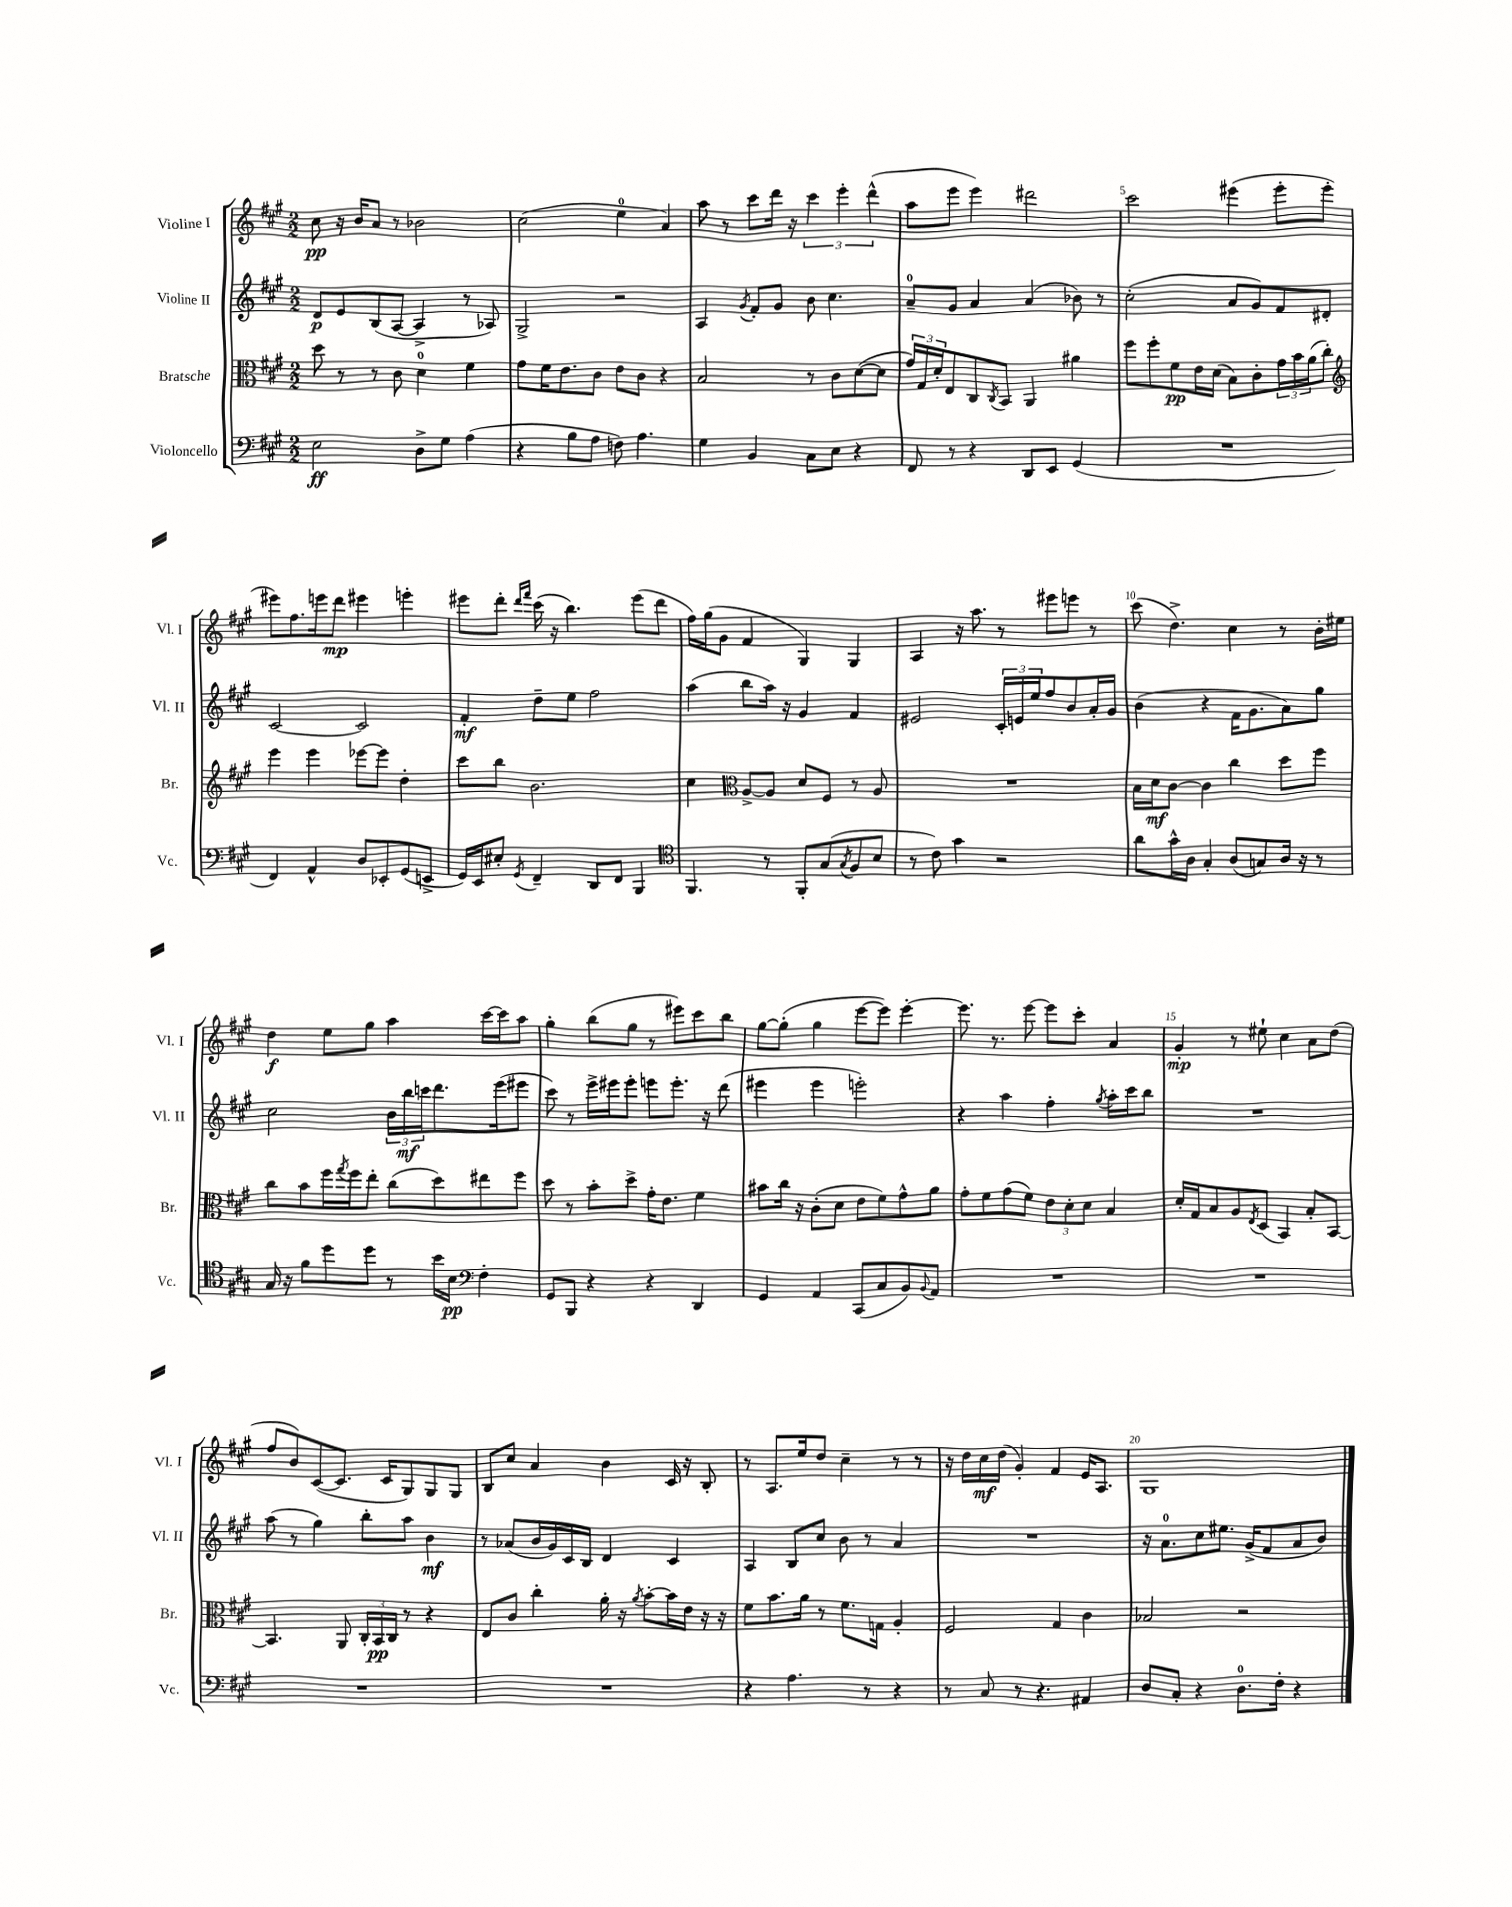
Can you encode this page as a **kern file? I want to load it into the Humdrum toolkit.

**kern	**kern	**kern	**kern
*staff4	*staff3	*staff2	*staff1
*clefF4	*clefC3	*clefG2	*clefG2
*k[f#c#g#]	*k[f#c#g#]	*k[f#c#g#]	*k[f#c#g#]
*M2/2	*M2/2	*M2/2	*M2/2
2E	8dd	8d	8cc#
.	8r	8e	16r
.	.	.	16b
.	8r	(8B	8a
.	8c#	[8A	8r
8D^	4d	4A^]	2b-
8G#	.	.	.
(4A	4f#	8r	.
.	.	8A-)	.
=	=	=	=
4r	8g#	2G#^	(2cc#
.	16f#	.	.
.	8.e	.	.
8B	.	.	.
8A	8c#	.	.
8F)	8e	2r	4ee
4.A	8c#	.	.
.	4r	.	4a)
=	=	=	=
4G#	2B	4A	8aa
.	.	.	8r
.	.	8qg#	.
4BB	.	8f#'	8ccc#
.	.	8g#	16ddd
.	.	.	16r
8C#	8r	8b	6ccc#
8E	8c#	4.cc#	.
.	.	.	6eee'
4r	([8d	.	.
.	.	.	(6ddd^^
.	8d]	.	.
=	=	=	=
8FF#	24g#)	8a~	8aa
.	24G#	.	.
.	24d'	.	.
8r	8E	8g#	8eee
4r	8C#	4a	4eee)
.	8qC#	.	.
.	8BB	.	.
8DD	4AA	(4a	2ddd#
8EE	.	.	.
(4GG#	4a#	8b-)	.
.	.	8r	.
=	=	=	=
1r	8ff#	(2cc#'	2ccc#
.	8ff#'	.	.
.	8f#	.	.
.	16e	.	.
.	(16d	.	.
.	8B)	8a	(4eee#
.	8c#'	8g#)	.
.	24g#	8f#	8eee#'
.	24b	.	.
.	(24a	.	.
.	8cc#')	8d#'	8eee#'
=	=	=	=
*	*clefG2	*	*
4FF#)	4eee	[2c#	8eee#)
.	.	.	8.ff#
4AA^^	4eee	.	.
.	.	.	16eee
.	.	.	8ddd
8D	[8eee-	2c#]	4eee#
8EE-'	8eee-]	.	.
(8GG#	4dd'	.	4eee'
8EE^	.	.	.
=	=	=	=
16GG#)	8ccc#	4f#'	8eee#
16EE	.	.	.
8E#'	8bb	.	8ddd'
.	.	.	16qqddd
8qGG#	.	.	16qqfff#
4FF#~	2.b	8dd~	(16ccc#
.	.	.	16r
.	.	8ee	4.bb)
8DD	.	2ff#	.
8FF#	.	.	.
4BBB	.	.	(8eee#
.	.	.	8ddd
=	=	=	=
*clefC4	*	*	*
4.FF#	4cc#	(4aa	16ff#)
.	.	.	(16gg#
.	.	.	8g#
*	*clefC3	*	*
.	[8A^	8bb	4f#
8r	8A]	16aa)	.
.	.	16r	.
8FF#'	8d	4g#	4G#)
(8G#	8F#	.	.
8qG#	.	.	.
8F#	8r	4f#	4G#
8B	8A	.	.
=	=	=	=
8r	1r	2e#	4A
8c#)	.	.	.
4g#	.	.	16r
.	.	.	8.aa
2r	.	24c#'	8r
.	.	24e	.
.	.	24ee	.
.	.	8ff#	8eee#
.	.	8b	8eee
.	.	16a'	8r
.	.	16g#	.
=	=	=	=
8a	16B	(4b	(8ccc#
.	16d	.	.
16g#^^	[8c#	.	4.dd^)
16A	.	.	.
4G#'	4c#]	4r	.
(8A	4cc#	16f#	4cc#
.	.	8.g#	.
8G)	.	.	.
16A	8dd	8a)	8r
16r	.	.	.
8r	8ff#	8gg#	16b'
.	.	.	16ee#
=	=	=	=
16G#	8cc#	2cc#	4dd
16r	.	.	.
8f#	8b	.	.
8dd	16ff#	.	8ee
.	8qgg#	.	.
.	16ff#	.	.
8dd	8ee'	.	8gg#
8r	(8cc#	24b	4aa
.	.	24bb	.
.	.	24ccc	.
16b	8dd)	8.ddd	.
16B	.	.	.
*clefF4	*	*	*
4F#'	8ee#	.	[16ccc#
.	.	(16eee	16ccc#]
.	8ff#	8eee#	8aa
=	=	=	=
8GG#	8dd	8ccc#)	4gg#'
8BBB	8r	8r	.
4r	8b'	16eee^	(8bb
.	.	16eee#	.
.	8dd^	8eee#'	8gg#
4r	16g#'	8eee	8r
.	8.e	.	.
.	.	8.eee'	8eee#)
4DD	4f#	.	8ccc#
.	.	16r	.
.	.	(8ddd	8bb
=	=	=	=
4GG#	8b#	4eee#	[8gg#
.	16cc#	.	(8gg#']
.	16r	.	.
4AA	(8c#'	4eee#	4gg#
.	8d	.	.
(8CC#	8e	2eee')	[8eee
8C#	8f#)	.	8eee])
8BB)	8g#^^	.	[4eee'
8qqBB	.	.	.
8AA	8a	.	.
=	=	=	=
1r	8g#'	4r	8.eee]
.	8f#	.	.
.	.	.	8.r
.	(8g#	4aa	.
.	8f#)	.	[8eee
.	12e	4ff#'	8eee]
.	12d'	.	.
.	.	.	8ccc#'
.	12d	.	.
.	.	8qgg#	.
.	4B	16aa'	4a
.	.	16ccc#	.
.	.	8bb	.
=	=	=	=
1r	16d'	1r	4g#'
.	16G#	.	.
.	8B	.	.
.	8A	.	8r
.	8qE	.	.
.	(8D	.	8ee#`
.	4BB)	.	4cc#
.	8B'	.	8a
.	[8BB	.	(8dd
=	=	=	=
1r	4.BB]	(8aa	8ff#
.	.	8r	8b)
.	.	4gg#)	([8c#
.	8AA	.	8.c#]
.	24C#'	8bb'	.
.	24BB	.	.
.	.	.	16c#
.	24C#	.	.
.	8r	8aa	8G#)
.	4r	4b	8G#
.	.	.	8G#
=	=	=	=
1r	8E	8r	8B
.	8c#	(8a-	8cc#
.	4cc#'	16b	4a
.	.	16g#)	.
.	.	16c#	.
.	.	16B	.
.	16a'	4d	4b
.	16r	.	.
.	8qa	.	.
.	[8b'	.	.
.	16b]	4c#	16c#
.	16e	.	16r
.	16r	.	8B'
.	16r	.	.
=	=	=	=
4r	8f#	4A	8r
.	8.b	.	8.A
4.A	.	8B	.
.	16a	.	16ee
.	8r	8cc#	8dd
.	8.f#	8b	4cc#~
8r	.	8r	.
.	16G	.	.
4r	4A'	4a	8r
.	.	.	8r
=	=	=	=
8r	2F#	1r	16r
.	.	.	16dd
8C#	.	.	16cc#
.	.	.	(16dd
8r	.	.	4g#')
4.r	.	.	.
.	4G#	.	4f#
4AA#	4c#	.	16e
.	.	.	8.A
=	=	=	=
8D	2B-	16r	1G#
.	.	8.a	.
8C#'	.	.	.
4r	.	8cc#	.
.	.	8.ee#	.
8.D	2r	.	.
.	.	(16g#^	.
.	.	8f#	.
16F#'	.	.	.
4r	.	8a	.
.	.	8b)	.
==	==	==	==
*-	*-	*-	*-
